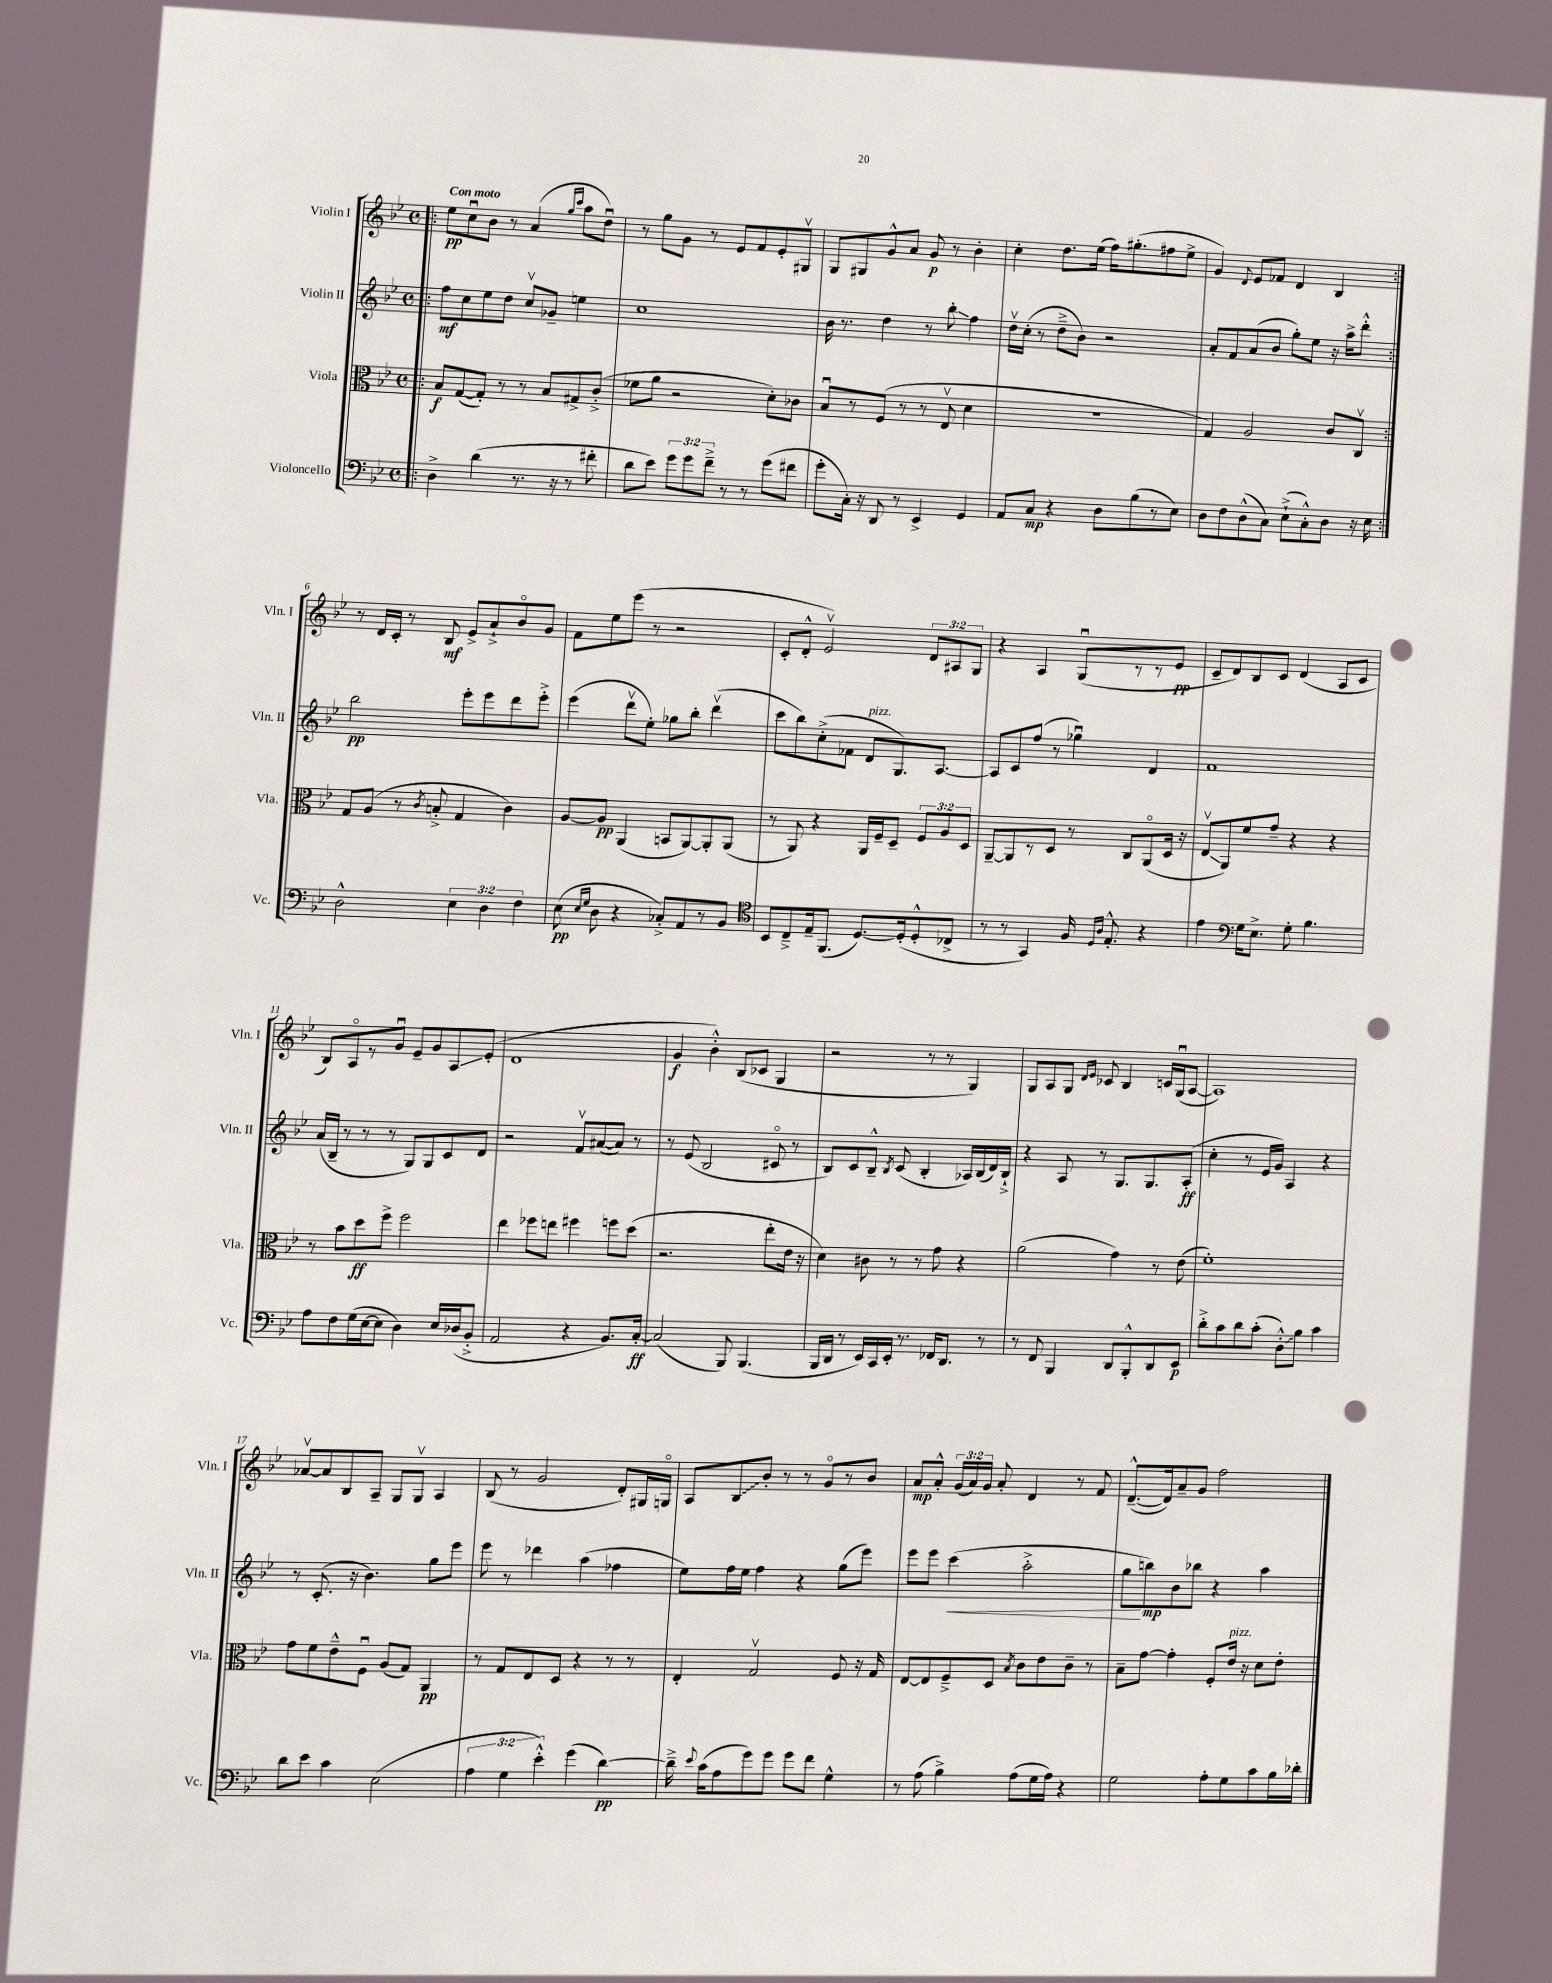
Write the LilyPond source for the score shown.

<<
\new StaffGroup <<
\new Staff = "s0" \with { instrumentName = "Violin I" shortInstrumentName = "Vln. I" } {
    \clef treble \key bes \major \defaultTimeSignature \time 4/4 \override Staff.TupletNumber.text = #tuplet-number::calc-fraction-text \tempo "Con moto"
    \autoBeamOff \repeat volta 2 { \bar ".|:" ees''8[\pp c''8\downbow bes'8] r8 a'4( \grace { g''16[ c'''16] } a''8[ d''8]\downbow) |
    r8 g''8[ g'8] r8 ees'8[ f'8 ees'8-. gis8]\upbow |
    g8[ gis8 g'8-^ a'8] g'8\p r8 bes'4-. |
    c''4-. d''8.[ ees''16]( f''16[) gis''8.-.( fis''8 ees''8]-> |
    g'4) \appoggiatura { d'8 } ees'8[ fes'8] d'4 bes4 | }
    r8 d'16[ c'16]-. r8 bes8\mf ees'8[-> a'8-!-> bes'8\flageolet g'8] |
    f'8[ ees''8 ees'''8]( r8 r2 |
    c'8[-. d'8]-.-^ ees'2\upbow) \tuplet 3/2 { d'8[ ais8 g8] } |
    r4 a4 g8[\downbow( r8 r8 ees'8]\pp |
    c'8[-- d'8) bes8 c'8] d'4( a8[ c'8] |
    bes8[) a8\flageolet r8 g'8]\downbow ees'8[-- g'8 a8\glissando ees'8]-.( |
    d'1 |
    g'4\f bes'4-.-^) bes8[( ces'8] g4 |
    r2 r8 r8 g4) |
    g8[ a8 g8] \grace { d'16[ ees'16] } ces'8 bes4 c'16[ g16\downbow( a8]~ |
    a1) |
    aes'8[~\upbow aes'8 bes8 a8]-- g8[ g8]\upbow a4 |
    bes8( r8 g'2 d'8[-.) gis16 g16]\flageolet |
    a8[ \once \override Glissando.style = #'zigzag bes8\glissando bes'8]-. r8 r8 g'8[\flageolet r8 bes'8] |
    a'8[\mp a'8]-.-^ \tuplet 3/2 { g'16[( a'16) g'16] } a'8-. d'4 r8 f'8 |
    d'8.[~---^( d'16) a'8-- g'8] f''2 \bar "|." |
}
\new Staff = "s1" \with { instrumentName = "Violin II" shortInstrumentName = "Vln. II" } {
    \clef treble \key bes \major \defaultTimeSignature \time 4/4
    \autoBeamOff \repeat volta 2 { \bar ".|:" f''8[\mf c''8 ees''8 d''8] c''8[\upbow ges'8]-- e''4 |
    c''1 |
    bes'16 r8. d''4 r8 bes''8-.\glissando f''4 |
    d''16[\upbow c''16]-.( r8 d''8[---> bes'8]) r2 |
    a'8[-. f'8 a'8( bes'8] g''8[-.) ees''8] r16 a''16[-> d'''8]-.-^ | }
    bes''2\pp ees'''8[-. ees'''8 d'''8 ees'''8]-.-> |
    ees'''4( d'''8[\upbow ees''8]-.) ges''8[ bes''8]-. d'''4\upbow( |
    c'''8[ bes''8) c''8-.->( fes'8] d'8[^\markup { \italic "pizz." } g8.) a8.]~ |
    a8[ c'8 f''8]( r8 ges''4\downbow) d'4 |
    f'1 |
    a'16[( bes16]-- r8 r8 r8 g8[) g8 c'8 d'8] |
    r2 f'8[\upbow ais'8~( ais'8]) r8 |
    r8 ees'8( bes2 cis'8\flageolet r8 |
    bes8[) c'8 bes8]---^ \acciaccatura { bes8 } c'8( bes4-. aes16[) bes16( d'16) bes16]-!-> |
    r4 a8 r8 g8.[ g8. a8]-.\ff( |
    c''4-. r8 ees'16[ g'16]) a4 r4 |
    r8 c'8.-.( r16 bes'4.) g''8[ ees'''8] |
    ees'''8 r8 des'''4 a''4( fes''4 |
    ees''8[) f''16 ees''16] f''4 r4 g''8[( ees'''8]) |
    ees'''8[ ees'''8] c'''4\<( a''2-.-> |
    g''8[\! b''8\mp) bes'8 bes''8] r4 a''4 \bar "|." |
}
\new Staff = "s2" \with { instrumentName = "Viola" shortInstrumentName = "Vla." } {
    \clef alto \key bes \major \defaultTimeSignature \time 4/4 \override Staff.TupletNumber.text = #tuplet-number::calc-fraction-text
    \autoBeamOff \repeat volta 2 { \bar ".|:" bes8[\f g8~( g8]-.) r8 r8 bes8[ gis8-> c'8]-.->( |
    fes'8[ a'8] r2 d'8[-.) ces'8] |
    bes8[\downbow r8 f8]( r8 r8 ees8\upbow d'4 |
    R1 |
    g4) a2 c'8[ c8]\upbow | }
    g8[ a8]( r8 \acciaccatura { c'8 } b8-.-> g4 c'4) |
    a8[~ a8]\pp a,4( b,8[ a,8~) a,8-. a,8]( |
    r8 a,8) r4 a,16[ f16-- d8]-- \tuplet 3/2 { f8[ a8 d8] } |
    a,8[~-- a,8 r8 d8] r8 c8[ a,8\flageolet( d16] r16 |
    ees8[\upbow\glissando a,8) f'8 g'8]-- r4 r4 |
    r8 bes'8[ d''8\ff f''8]-> f''2 |
    ees''4 fes''8[ e''8] fis''4 f''8[ d''8]( |
    r2. ees''8[-. ees'16] r16 |
    d'4) cis'8 r8 r8 g'8 r4 |
    a'2( g'4) r8 ees'8( |
    f'1-.) |
    g'8[ f'8 ees'8---^ f8]\downbow a8[( g8]) a,4\pp |
    r8 g8[ ees8 d8] r4 r8 r8 |
    ees4-. g2\upbow f8 r16 g16 |
    ees8[~ ees8 f8---> d8] \acciaccatura { bes8 } c'8[ ees'8 c'8]-- r8 |
    bes8[-- g'8]~ g'4-. f8[-. ees'16]^\markup { \italic "pizz." } r16 d'8[ ees'8]-. \bar "|." |
}
\new Staff = "s3" \with { instrumentName = "Violoncello" shortInstrumentName = "Vc." } {
    \clef bass \key bes \major \defaultTimeSignature \time 4/4 \override Staff.TupletNumber.text = #tuplet-number::calc-fraction-text
    \autoBeamOff \repeat volta 2 { \bar ".|:" d4-> d'4( r8. r16 r8 fis'8-. |
    d'8[ ees'8]) \tuplet 3/2 { g'8[ g'8 f'8]---> } r8 r8 g'8[( fis'8] |
    g'8[-. c16]-.) r16 d,8 r8 ees,4-> g,4 |
    a,8[ c8]\mp r4 d8[ bes8( r8 ees8]) |
    d8[ f8 d8-^( c8]) ees8[-!->( c8-.-^) d8] r16 ees16 | }
    d2-^ \tuplet 3/2 { ees4 d4 f4 } |
    ees8\pp( \grace { ees16[ g16] } d8 r4 ces8[-.->) a,8 r8 bes,8] |
    \clef tenor bes,8[ c8---> ees16-- f,8.]( d8.[~) d16-.( d8-.-^ ces8]-> |
    r8 r8 g,4) f16 \grace { d16[ a16] } ees8.-.-^ r4 |
    ees'4 \clef bass g16[ ees8.]-> g8-. bes4. |
    a8[ f8 g16( ees16~ ees8] d4) ees16[ des16( bes,8]-.-> |
    a,2 r4 bes,8.[) c16]~-.\ff |
    c2( bes,,8) bes,,4.( |
    bes,,16[ d,16] r8 ees,16[) c,16 ees,16]-. r8. fes,16[ d,8.] r8 |
    r8 f,8 bes,,4 d,8[ bes,,8-.-^ d,8 ees,8]\p |
    d'8[-.-> c'8 d'8 c'8]-.( \once \override Glissando.style = #'zigzag d8[-.-^\glissando) bes8] c'4 |
    d'8[ ees'8] c'4 ees2( |
    \tuplet 3/2 { a4 g4 ees'4-.-^) } g'4( d'4~\pp) |
    d'16---> \appoggiatura { ees'8 } c'16[( a8 g'8) g'8] g'8[ f'8] g4-^ |
    r8 a8( bes4->) a8[( g16 a16]) r4 |
    g2 a8[-. g8 c'8 bes16 des'16]-. \bar "|." |
}
>>
>>
